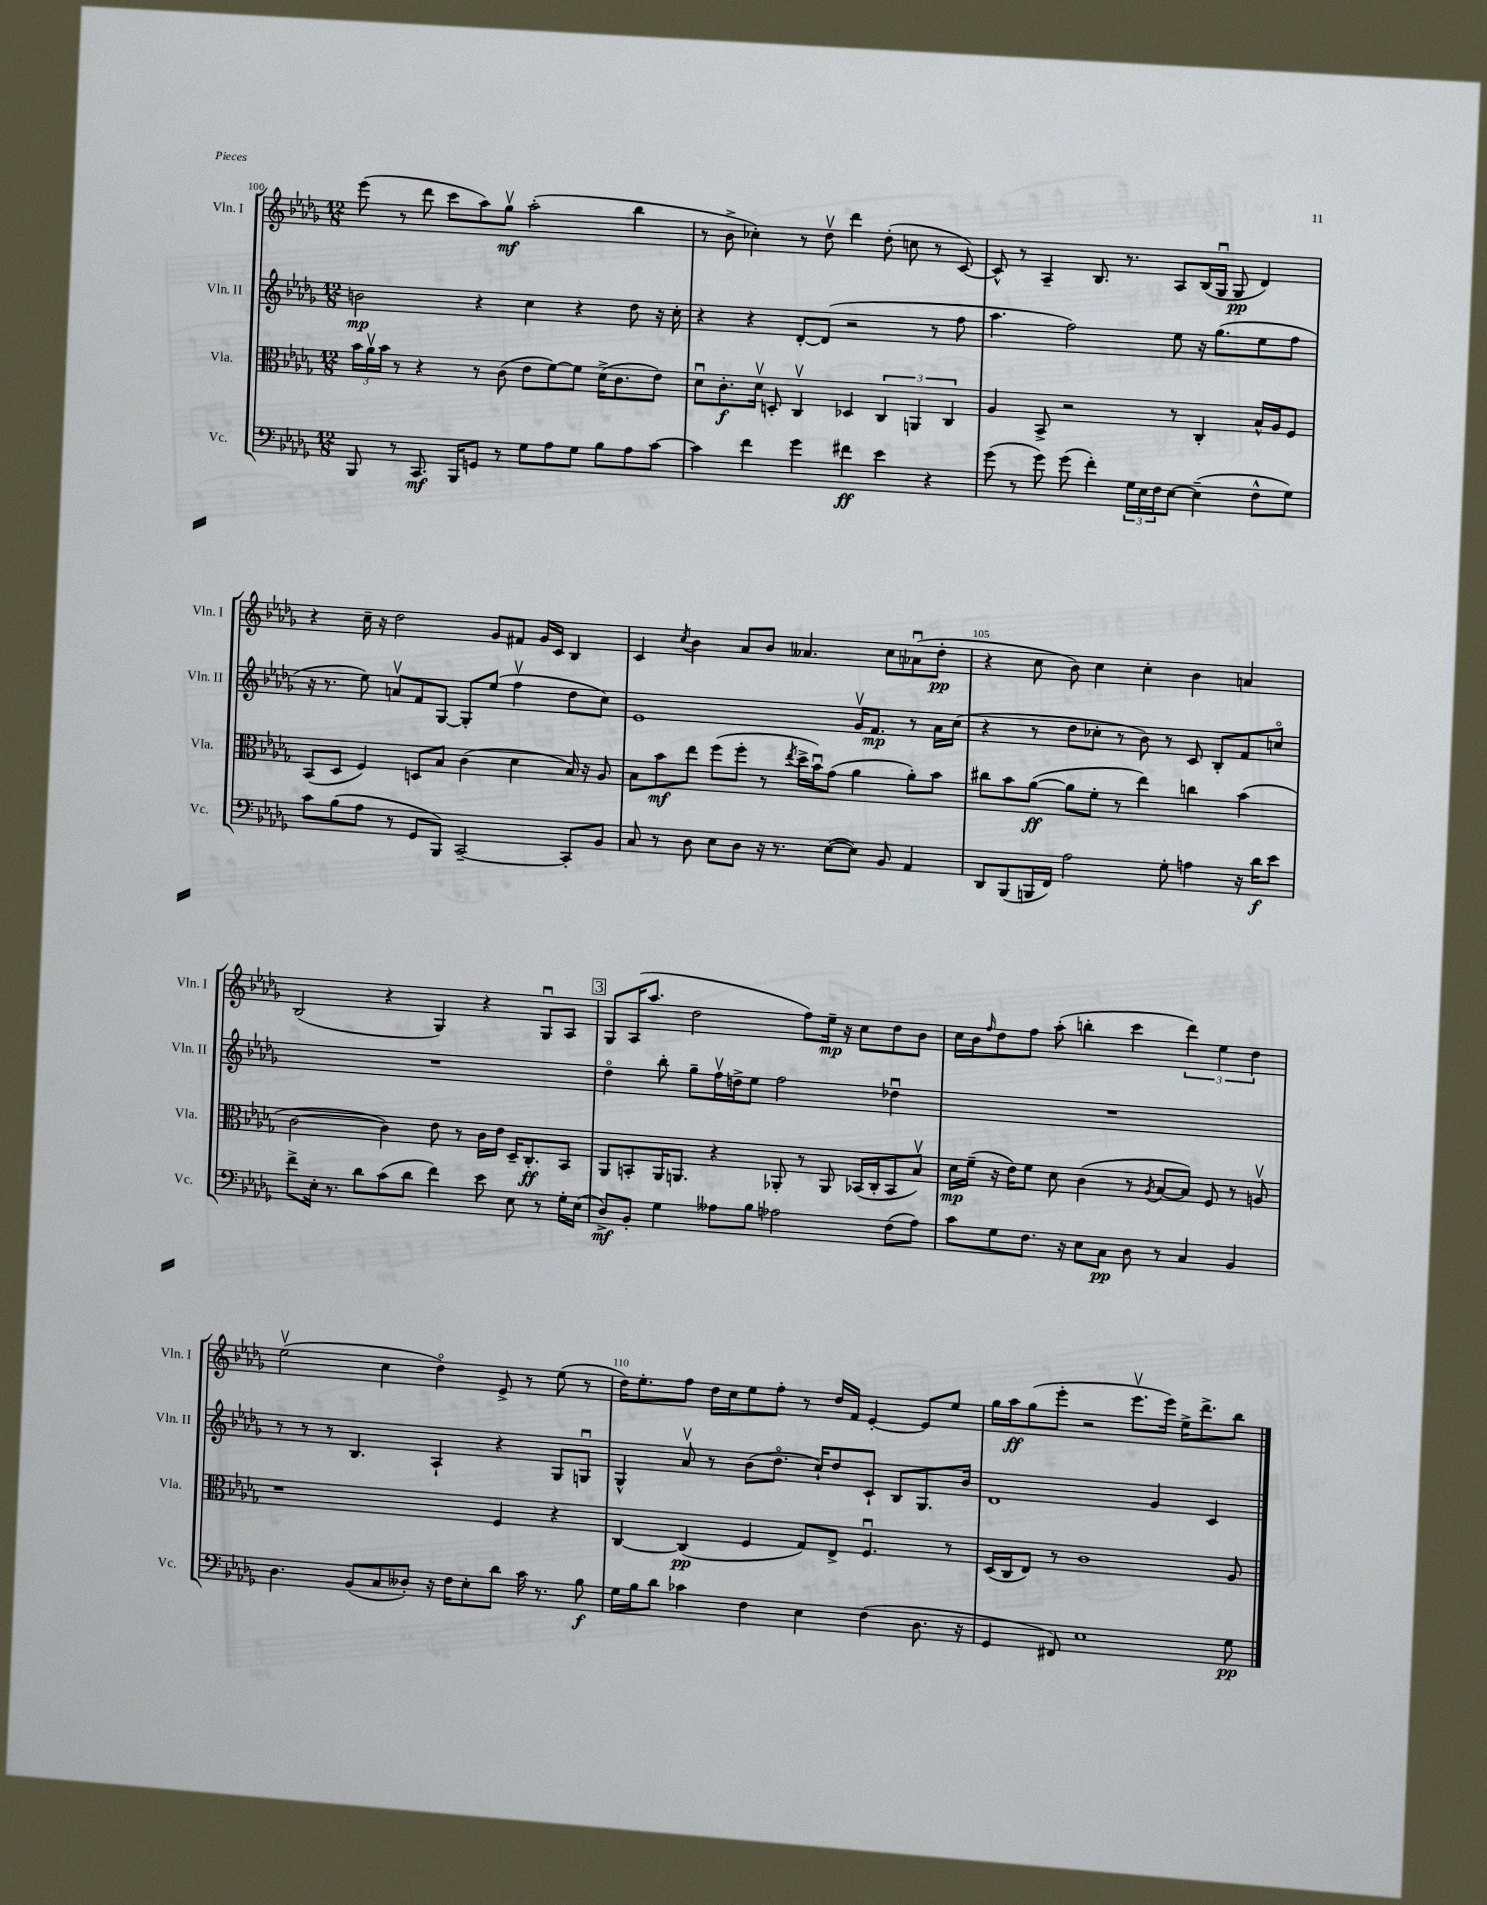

**kern	**kern	**kern	**kern
*staff4	*staff3	*staff2	*staff1
*clefF4	*clefC3	*clefG2	*clefG2
*k[b-e-a-d-g-]	*k[b-e-a-d-g-]	*k[b-e-a-d-g-]	*k[b-e-a-d-g-]
*M12/8	*M12/8	*M12/8	*M12/8
8BBB-	24b-	2b	(8eee-
.	24a-v	.	.
.	24b-	.	.
8r	8r	.	8r
8.CC	4r	.	8ddd-
.	.	.	8ccc
16BBB-	.	.	.
8GG	8r	4r	8aa-)
8r	(8c	.	8gg-v
8G-	8e-	4cc	(2aa-'
8A-	[8f)	.	.
8G-	8f]	4r	.
8B-	(16d-^	.	.
.	8.c	.	.
8A-	.	8dd-	4bb-
[8c	8e-)	16r	.
.	.	16cc'	.
=	=	=	=
4c]	8d-u	4r	8r
.	8.c'	.	8b-^
4f	.	4r	4cc-')
.	16d-v	.	.
.	8D'	.	.
4g-	4Cv	[8d-'	8r
.	.	(8d-]	8dd-v
4f#	4D-	2r	4ddd-
4e-	6C	.	(8dd-'
.	.	.	8cc
.	6AA	.	.
4r	.	8r	8r
.	6C	.	.
.	.	8ff	[8c)
=	=	=	=
(8g-	4A-	4.aa-	8c^^]
8r	.	.	8r
8g-)	8BB-^	.	4A-~
(8g-	2r	2ff)	.
4f')	.	.	8.B-
.	.	.	8.r
24G-	.	.	.
24E-	.	.	.
24F	.	.	.
[8E-	8r	8ee-	8A-
(4E-~]	4C'	16r	(16B-
.	.	(8.gg-	16G-u
.	.	.	8G-
8F^^	16B-^^	8ee-	4d-)
.	16A-	.	.
8G-)	8F	8ff	.
=	=	=	=
8c	(8BB-	16r	4r
.	.	8.r	.
(8B-	8D-	.	.
8A-	4F)	8ee-)	16cc~
.	.	.	16r
8r	.	8av	2dd-
8GG-	8D	8f	.
8BBB-)	8B-	[8G-	.
[2CC~	(4c	8G-']	.
.	.	(8ee-	8g-
.	4d-	4ffv	8f#
.	.	.	16g-
.	.	.	16c
8CC']	16B-)	8dd-	4B-
.	16r	.	.
8BB-	8A-	8cc)	.
=	=	=	=
8C	8B-	1e-	4c
8r	8b-	.	.
.	.	.	8qcc
8D-	8ee-	.	4b-
8E-	(8ff	.	.
8D-	8ff'	.	8a-
16r	8r	.	8b-
8.r	.	.	.
.	8qee-	.	.
.	16dd-^	.	4.a--
.	16b-u)	.	.
([8E-	(8g-	.	.
8E-])	4a-	16g-v	.
.	.	8.f	.
8BB-	.	.	8cc
4AA-	8a-')	8r	(8a-u
.	8b-	16a-	8dd-'
.	.	(16cc	.
=	=	=	=
8DD-	8cc#	4r	4r
(8BBB-	8b-	.	.
16BBB	([8a-	8r	8cc
16FF)	.	.	.
2A-	8a-]	8dd-	8b-)
.	8f'	8cc-'	4cc
.	8r	8r	.
.	4ee-)	8b-)	4cc'
8G-'	.	8r	.
4A	4cc	8c	4b-
.	.	8B-'	.
16r	(4b-	8f	4a
16d-	.	.	.
8e-	.	8cco	.
=	=	=	=
8f^	[2c	1.r	(2B-
16E-'	.	.	.
8.r	.	.	.
8d-	.	.	.
(8c	4c])	.	4r
8d-	.	.	.
4f)	8e-	.	4G-)
.	8r	.	.
8e-	16c	.	4r
.	16e-	.	.
8E-	16D-~	.	.
.	8.C'	.	.
8r	.	.	8G-u
16G-'	8BB-	.	8A-
(16E-	.	.	.
=	=	=	=
8D-^)	8AA-	4dd-o	8G-
8BB-'	8BB'	.	(16A-
.	.	.	8.aa-
4G-	16AA-	8bb-'	.
.	8.AA	.	.
.	.	8gg-~	2dd-
8A--	4r	16ffv	.
.	.	16dd^	.
8B-	.	8ee-	.
2A-	8AA-'	2ff	.
.	8r	.	8ff)
.	8AA-	.	16ee-~
.	.	.	16r
.	(16BB-	.	8cc
.	16C'	.	.
(8F	8BB-	4dd-u	8dd-
8A-)	8B-v)	.	8b-
=	=	=	=
8c	16d-	1.r	16cc
.	(16f~	.	16b-
.	.	.	16qqff
8G-	16r	.	8dd-
.	16e-)	.	.
8.F	8f	.	8ff
.	8d-	.	(8aa-'
16r	.	.	.
8E-	(4c	.	4bb'
8C	.	.	.
8D-	8r	.	4ccc
.	8qA-	.	.
8r	[8B-	.	.
4C	8B-])	.	6ddd-)
.	8F	.	.
.	.	.	6ee-
4BB-	8r	.	.
.	.	.	6dd-
.	8Av	.	.
=	=	=	=
4.D-	1r	8r	(2ee-v
.	.	8r	.
.	.	8r	.
(8BB-	.	4.B-	.
8C	.	.	4cc
8D--')	.	.	.
16r	.	4A-`	4dd-o)
16F	.	.	.
8E-'	.	.	.
8d-	4F	4r	8e-^
16c	.	.	8r
8.r	.	.	.
.	4r	8G-	(8ee-
8B-	.	8Gu	8r
=	=	=	=
16G-	[4C	4G-^^	16dd-)
16B-	.	.	8.ee-'
8d-	.	.	.
4c-	(4C]	8a-v	8ff
.	.	8r	16dd-
.	.	.	16cc
4F	4F	(8b-	8ee-
.	.	8.dd-o	8ff'
4E-	8G-)	.	8r
.	.	16cc`)	.
.	8E-^	8dd-	16dd-
.	.	.	16f
(4F	4.Fu	8c`	[4e-'
.	.	8B-	.
8.D-	.	8.G-	8e-]
.	8r	.	8ee-
16r	.	16b-	.
=	=	=	=
4GG-	(16D-	1d-	16gg-
.	16C	.	16aa-
.	8E-)	.	(8gg-
8FF#)	8r	.	8eee-'
1E-	1c	.	2r
.	.	.	8.eee-v
.	.	4g-	.
.	.	.	16eee-)
.	.	.	16ee-^
.	.	.	8.ddd-^
.	.	4c	.
8G-	8A-	.	8bb-
==	==	==	==
*-	*-	*-	*-
